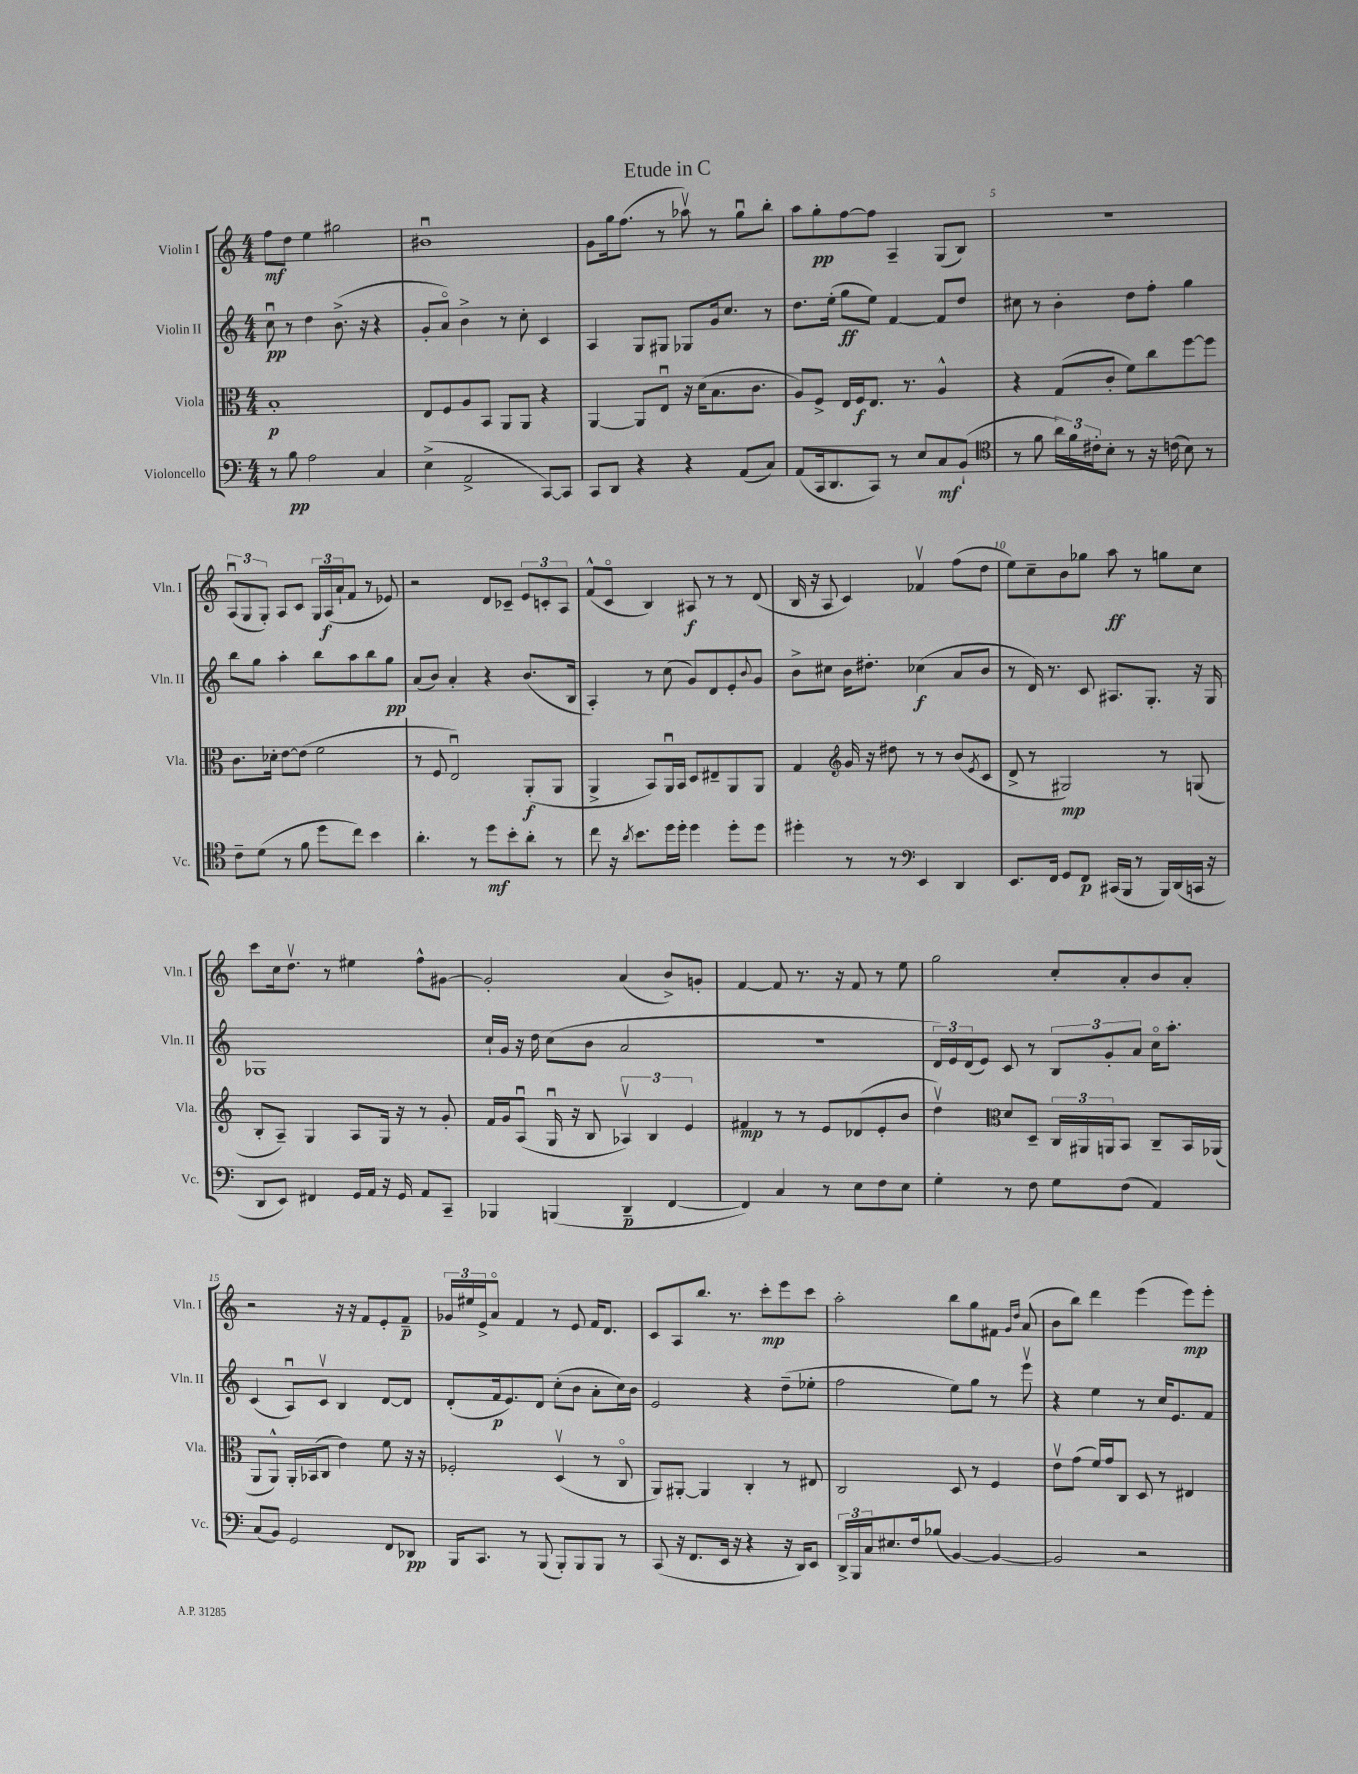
\header { title = "Etude in C" }
<<
\new StaffGroup <<
\new Staff = "s0" \with { instrumentName = "Violin I" shortInstrumentName = "Vln. I" } {
    \clef treble \key c \major \numericTimeSignature \time 4/4
    f''8\mf d''8 e''4 gis''2 |
    bis'1\downbow |
    g'8 g''16 f''8.( r8 aes''8\upbow) r8 g''8\downbow b''8-. |
    a''8 g''8-.\pp f''8~ f''8 a4-- g8( b8) |
    R1 |
    \tuplet 3/2 { a8\downbow( g8 g8-.) } a8 c'8 \tuplet 3/2 { g16 a16\f( a'16-! } f'8 r8 ees'8) |
    r2 d'8 ces'8-- \tuplet 3/2 { e'8 c'8-. a8 } |
    f'8-^( c'8\flageolet b4) ais8\f r8 r8 d'8( |
    b16 r16 a8 c'4) fes'4\upbow f''8( d''8 |
    e''8) c''8-- b'8 ges''8 a''8\ff r8 g''8 c''8 |
    c'''8 c''16 d''8.\upbow r8 eis''4 f''8-^ gis'8~ |
    gis'2-. a'4( b'8->) g'8-. |
    f'4~ f'8 r8. r16 f'8 r8 e''8 |
    g''2 c''8-. a'8-. b'8 a'8-. |
    r2 r16 r16 f'8 e'8-. f'8--\p |
    \tuplet 3/2 { ges'16 eis''16 e'16-> } a'8\flageolet f'4 r8 e'8 f'16 d'8. |
    c'8 a8 b''8. r8. c'''8-.\mp e'''8 c'''8 |
    a''2-. b''8 g''8 fis'8 \grace { g'16 d''16 } a'8( |
    b'8 b''8) d'''4 e'''4( e'''8\mp) e'''8-. \bar "|." |
}
\new Staff = "s1" \with { instrumentName = "Violin II" shortInstrumentName = "Vln. II" } {
    \clef treble \key c \major \numericTimeSignature \time 4/4
    c''8\downbow\pp r8 d''4 b'8.->( r16 r4 |
    g'8-. a'8\flageolet) b'4-> r8 c''8-. c'4 |
    a4 g8 gis8 ges8 g'16 c''8. r8 |
    d''8. e''16-.( g''8\ff e''8) f'4~ f'8 d''8 |
    cis''8 r8 b'4-. d''8 f''8-. g''4 |
    b''8 g''8 a''4-. b''8 a''8 b''8 g''8\pp |
    a'8( b'8) a'4-. r4 b'8.( b16 |
    a4-.) r8 c''8( g'8) d'8 e'8-. \appoggiatura { b'8 } g'8 |
    b'8-> cis''8 b'16 dis''8.-. ces''4\f( a'8 b'8 |
    r8 d'16) r8. c'8 ais8. g8.-. r16 g16 |
    ges1 |
    c''16-! g'16 r16 d''16 c''8( b'8 a'2 |
    R1 |
    \tuplet 3/2 { d'16) e'16 d'16( } e'8) c'8 r8 \tuplet 3/2 { b8 g'8-. a'8 } c''16\flageolet a''8.-. |
    c'4( a8\downbow) c'8\upbow b4 d'8~ d'8 |
    d'8-.( f'16\p e'8.) d'8 c''8-.( b'8 a'8-. c''16) b'16 |
    e'2 r4 d''8--( ees''8-. |
    f''2 e''8) g''8 r8 e'''8\upbow |
    r4 e''4 r8 c''16 e'8. f'8 \bar "|." |
}
\new Staff = "s2" \with { instrumentName = "Viola" shortInstrumentName = "Vla." } {
    \clef alto \key c \major \numericTimeSignature \time 4/4
    b1-.\p |
    e8 f8 a8 b,8 a,8 a,8 r4 |
    a,4~ a,8 e8\downbow r16 d'16( b8. c'8. |
    a8) f8-> e16 f16\f e8. r8. a4-^ |
    r4 g8( c'8-. f'8) c''8 f''8~ f''8 |
    c'8. des'16-. e'8~ e'8( f'2 |
    r8 f8 e2\downbow) a,8-.\f( a,8 |
    a,4-> b,8) a,16\downbow b,16 d8 eis8-- a,8 a,8 |
    g4 \clef treble g'16 r16 dis''8 r8 r8 b'8( \acciaccatura { e'8 } c'8 |
    d'8-> r8 gis2\mp) r8 g8( |
    b8-. a8--) g4 a8 g16 r16 r8 g'8-. |
    f'16 g'16 a8\downbow( g16\downbow r16 b8 \tuplet 3/2 { aes4\upbow) b4 e'4 } |
    fis'4\mp r8 r8 e'8 des'8( e'8-. b'8 |
    d''4\upbow) \clef alto d'8 d8-- \tuplet 3/2 { c16 ais,16 a,16 } b,8 c8-- b,16 aes,16( |
    a,8 a,8-^) a,16-. bes,16( c8 e'4) f'8 r16 r16 |
    fes2-. d4\upbow( r8 c8\flageolet |
    a,8) ais,8~-. ais,4 c4-. r8 eis8 |
    c2 d8 r8 f4 |
    e'8\upbow g'8( f'16) g'16 c8 d8 r8 eis4 \bar "|." |
}
\new Staff = "s3" \with { instrumentName = "Violoncello" shortInstrumentName = "Vc." } {
    \clef bass \key c \major \numericTimeSignature \time 4/4
    r8 b8\pp a2 c4 |
    e4->( a,2-> c,8~) c,8 |
    c,8 d,8 r4 r4 a,8( c8) |
    a,8( c,16 d,8. c,8) r8 e8 c8\mf b,8-!( |
    \clef tenor r8 f'8 \tuplet 3/2 { a'16) f'16 cis'16-. } b8-. r8 r16 c'16( b8) r8 |
    c'8-- d'8( r8 f'8 d''8 c''8) b'4 |
    a'4.-. r8 d''8\mf b'8-. a'8-. r8 |
    c''8 r16 \acciaccatura { a'8 } b'8. d''16 d''16-. d''4 d''8-. d''8 |
    dis''4-. r8 r8 \clef bass e,4 d,4 |
    e,8. f,16 g,8 f,8\p cis,16( b,,16 r8 b,,16) d,16( c,16 r16 |
    d,8 e,8) fis,4 g,16 a,16 r16 g,16 a,8 c,8-- |
    bes,,4 b,,4( d,4--\p f,4~ |
    f,4) c4 r8 e8 f8 e8 |
    g4-. r8 f8 g8 f8( a,4) |
    c8( b,8) g,2 f,8 des,8\pp |
    b,,16 c,8. r8 b,,8( b,,8-.) b,,8 b,,8 r8 |
    c,8( r16 f,8. e,16 r16 r4 r16 d,16) e,8 |
    \tuplet 3/2 { d,16-> b,,16 c16 } eis8. f16 bes8( b,4~) b,4~ |
    b,2 r2 \bar "|." |
}
>>
>>
\layout { \context { \Score \override BarNumber.break-visibility = ##(#f #t #t) barNumberVisibility = #(every-nth-bar-number-visible 5) } }
